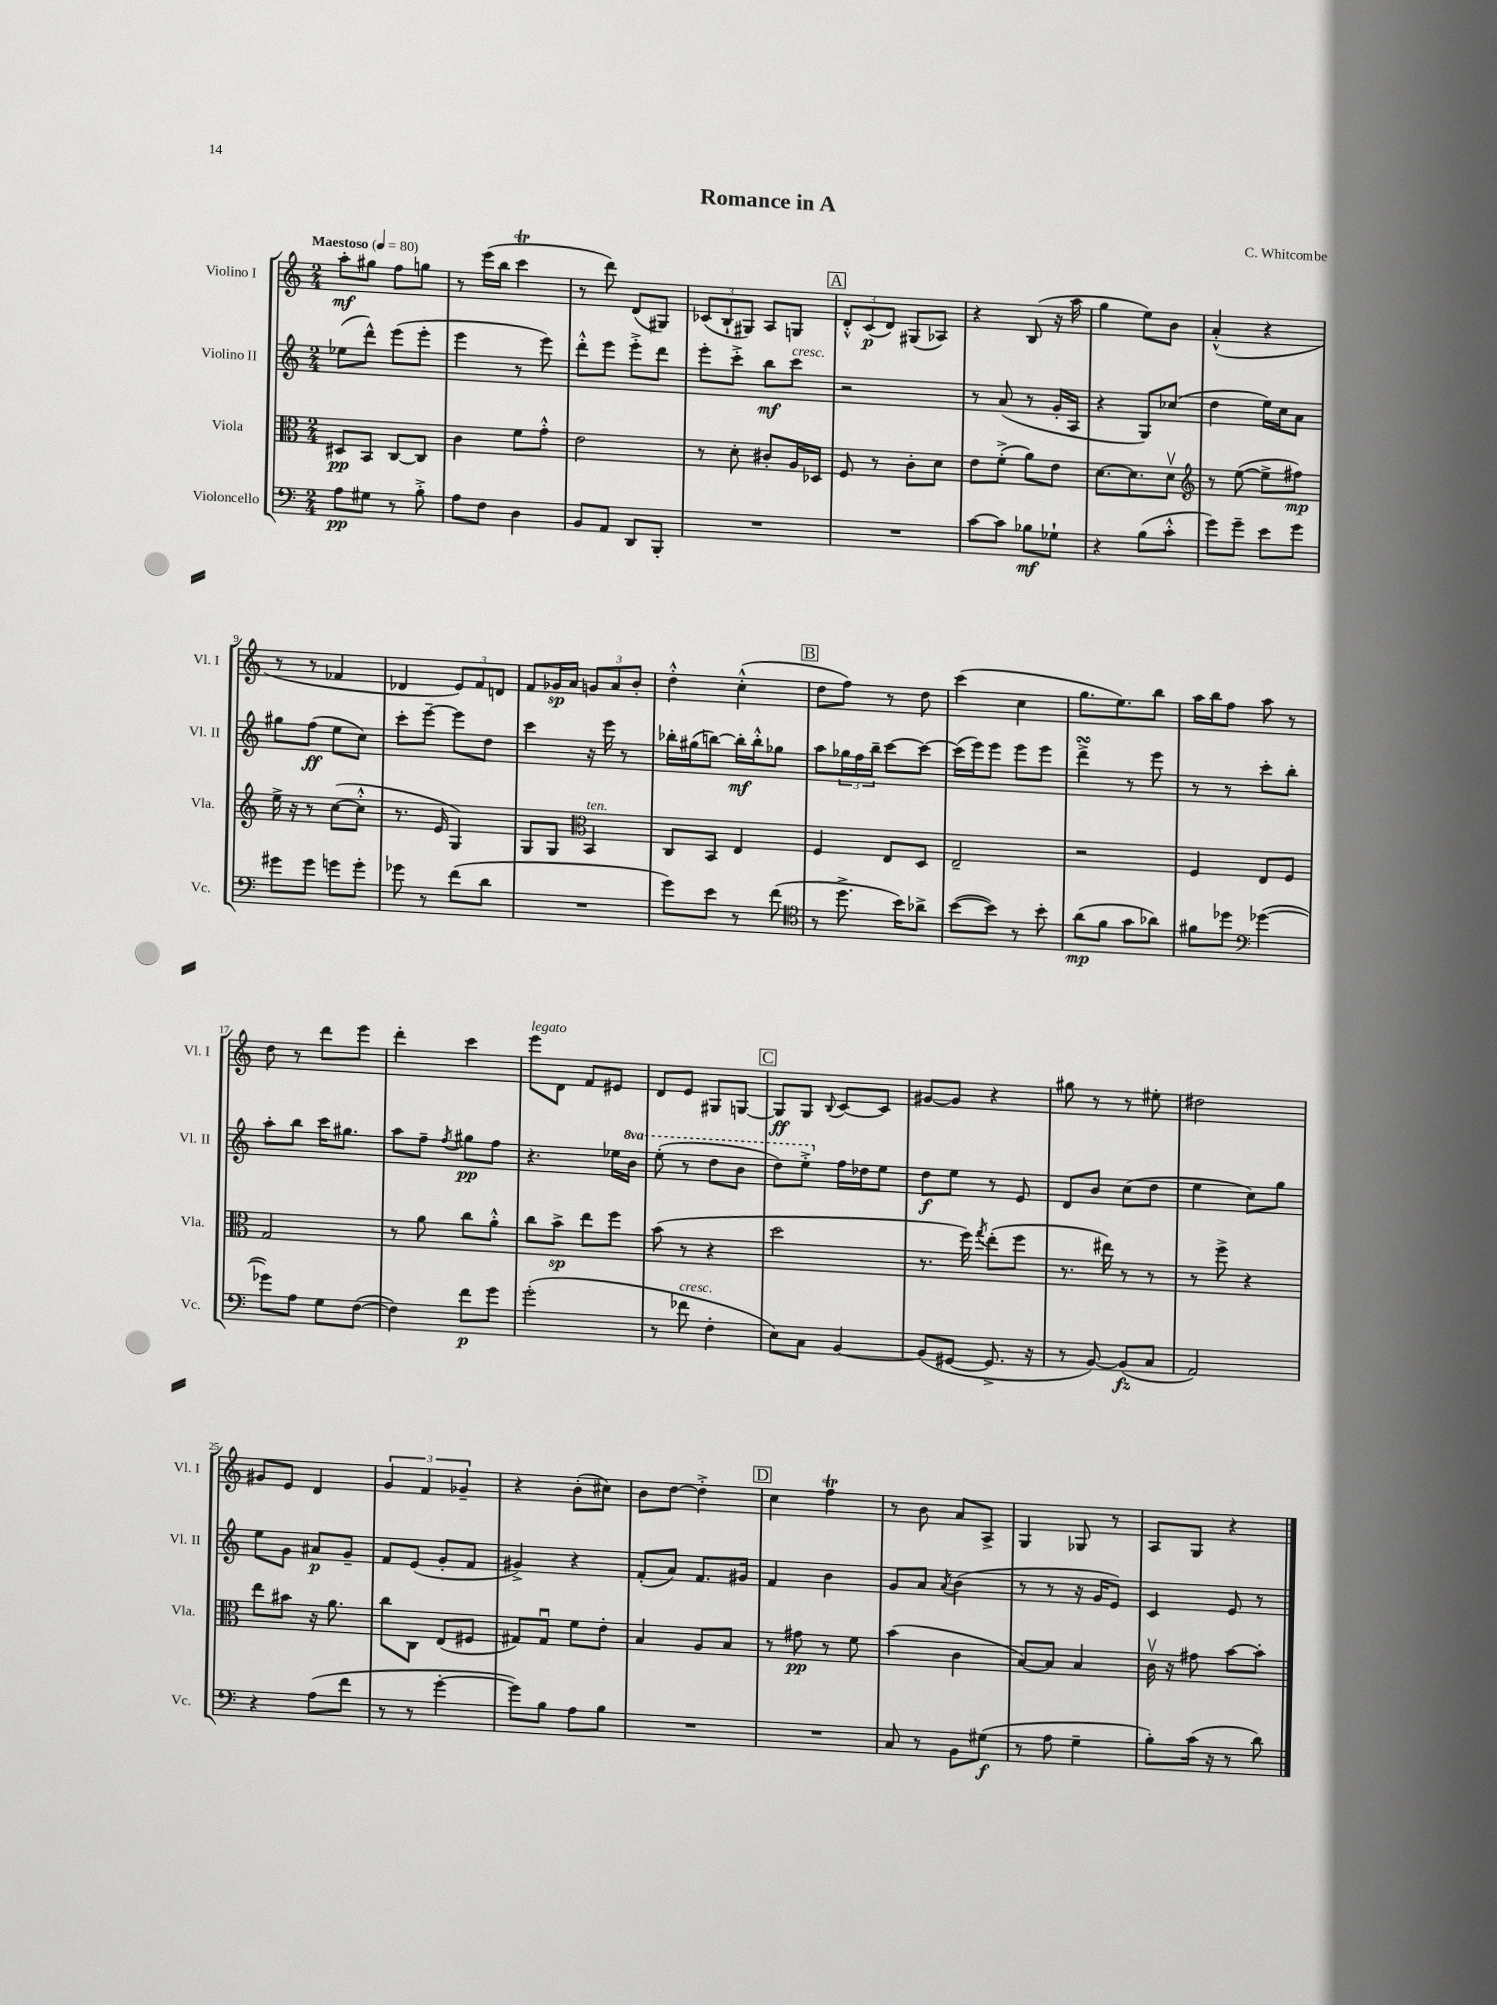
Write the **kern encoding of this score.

**kern	**dynam	**kern	**dynam	**kern	**dynam	**kern	**dynam
*part4	*part4	*part3	*part3	*part2	*part2	*part1	*part1
*staff4	*staff4	*staff3	*staff3	*staff2	*staff2	*staff1	*staff1
*I"Violoncello	*	*I"Viola	*	*I"Violino II	*	*I"Violino I	*
*I'Vc.	*	*I'Vla.	*	*I'Vl. II	*	*I'Vl. I	*
*clefF4	*	*clefC3	*	*clefG2	*	*clefG2	*
*k[]	*	*k[]	*	*k[]	*	*k[]	*
*M2/4	*	*M2/4	*	*M2/4	*	*M2/4	*
*MM80	*	*MM80	*	*MM80	*	*MM80	*
=1	=1	=1	=1	=1	=1	=1	=1
!	!	!	!	!	!	!LO:TX:a:B:t=Maestoso	!
8A\L	pp	8D#X/L	pp	(8ee-X\L	.	8aa'\L	mf
8G#X\J	.	8BB/J	.	8ddd^^\J)	.	8gg#X\J	.
8r	.	[8C/L	.	(8eee\L	.	8ff\L	.
8B'^\	.	8C/J]	.	8eee'\J	.	8ggn\J	.
=2	=2	=2	=2	=2	=2	=2	=2
8A\L	.	4c\	.	4eee\	.	8r	.
8F\J	.	.	.	.	.	(16eee\LL	.
.	.	.	.	.	.	16bb\JJ	.
4D\	.	8f\L	.	8r	.	4cccT\	.
.	.	8g'^^\J	.	8eee\)	.	.	.
=3	=3	=3	=3	=3	=3	=3	=3
8BB/L	.	2e\	.	8ddd'^^\L	.	8r	.
8AA/J	.	.	.	8eee\J	.	8ddd\)	.
8DD/L	.	.	.	8eee'^\L	.	(8d/L	.
8BBB'/J	.	.	.	8ddd\J	.	8G#X/J)	.
=4	=4	=4	=4	=4	=4	=4	=4
2r	.	8r	.	8eee'\L	.	(12c-X/L	.
.	.	.	.	.	.	12B`/	.
.	.	8d'\	.	8ccc'^\J	.	.	.
.	.	.	.	.	.	12G#X/J)	.
.	.	8c#X'/L	.	8bb\L	mf	8A/L	.
!	!	!	!	!LO:TX:a:i:t=cresc.	!	!	!
.	.	16A/L	.	8ccc\J	.	8Gn/J	.
.	.	16D-X/JJ	.	.	.	.	.
!!LO:REH:place=s1:t=A
=5	=5	=5	=5	=5	=5	=5	=5
2r	.	8F/	.	2r	.	12d'^^/L	.
.	.	.	.	.	.	(12c/	p
.	.	8r	.	.	.	.	.
.	.	.	.	.	.	12d/J)	.
.	.	8c'\L	.	.	.	(8G#X/L	.
.	.	8d\J	.	.	.	8A-X/J)	.
=6	=6	=6	=6	=6	=6	=6	=6
[8c\L	.	8e\L	.	8r	.	4r	.
8c\J]	.	(8f'^\J	.	(8a/	.	.	.
8B-X\L	mf	8a\L)	.	8r	.	(8B/	.
8G-X`\J	.	8e\J	.	16g'/LL	.	16r	.
.	.	.	.	16A/JJ	.	16aa\	.
=7	=7	=7	=7	=7	=7	=7	=7
4r	.	[8.d\L	.	4r	.	4gg\	.
.	.	8.d\]	.	.	.	.	.
(8B\L	.	.	.	8G/L)	.	8ee\L)	.
8c'^^\J	.	8dv\J	.	(8cc-X/J	.	8b\J	.
=8	=8	=8	=8	=8	=8	=8	=8
*	*	*clefG2	*	*	*	*	*
8g\L)	.	8r	.	4dd\	.	(4a'^^/	.
8g~\J	.	([8ee\	.	.	.	.	.
8e\L	.	8ee^\L]	.	16ee\LL)	.	4r	.
.	.	.	.	16cc\J	.	.	.
8g\J	.	8ff#X\J)	mp	8a\J	.	.	.
!!LO:LB:g=z
=9	=9	=9	=9	=9	=9	=9	=9
8g#X\L	.	16ee^\	.	8gg#X\L	.	8r	.
.	.	16r	.	.	.	.	.
8g#\J	.	8r	.	(8ff\J	ff	8r	.
8gn\L	.	([8cc\L	.	8ee\L	.	4f-X/	.
8g'\J	.	8cc'^^\J]	.	8cc\J)	.	.	.
=10	=10	=10	=10	=10	=10	=10	=10
8g-X\	.	8.r	.	8ccc'\L	.	4d-X/	.
8r	.	.	.	[8eee~\J	.	.	.
.	.	16e/	.	.	.	.	.
(8f\L	.	4G/)	.	8eee\L]	.	12e/L)	.
.	.	.	.	.	.	12f/	.
8d\J	.	.	.	8dd\J	.	.	.
.	.	.	.	.	.	12dn/J	.
=11	=11	=11	=11	=11	=11	=11	=11
2r	.	8G/L	.	4ccc\	.	8f/L	.
.	.	8G/J	.	.	.	16g-X/L	sp
.	.	.	.	.	.	16a/JJ	.
*	*	*clefC3	*	*	*	*	*
!	!	!LO:TX:a:i:t=ten.	!	!	!	!	!
.	.	4BB/	.	16r	.	12gn/L	.
.	.	.	.	16eee\	.	.	.
.	.	.	.	.	.	12a/	.
.	.	.	.	8r	.	.	.
.	.	.	.	.	.	12b'/J	.
=12	=12	=12	=12	=12	=12	=12	=12
8g\L)	.	8C/L	.	16bb-X'\LL	.	4dd'^^\	.
.	.	.	.	(16gg#X\J	.	.	.
8e\J	.	8BB/J	.	[8bbn\J)	.	.	.
8r	.	4E/	.	16bb'\LL]	mf	(4cc'^^\	.
.	.	.	.	16bb'^^\J	.	.	.
(8f\	.	.	.	8gg-X\J	.	.	.
!!LO:REH:place=s1:t=B
=13	=13	=13	=13	=13	=13	=13	=13
*clefC4	*	*	*	*	*	*	*
8r	.	4F/	.	8aa\L	.	8dd\L	.
8.dd^\	.	.	.	24gg-X\L	.	8ff\J)	.
.	.	.	.	24ff\	.	.	.
.	.	.	.	24bb~\JJ	.	.	.
.	.	8E/L	.	[8ccc\L	.	8r	.
16b\KL)	.	.	.	.	.	.	.
8a-X^\J	.	8D/J	.	8ccc\J_	.	8dd\	.
=14	=14	=14	=14	=14	=14	=14	=14
([8b\L	.	2E~/	.	(16ccc\LL]	.	(4ccc\	.
.	.	.	.	16eee\J)	.	.	.
8b\J])	.	.	.	8eee\J	.	.	.
8r	.	.	.	8eee\L	.	4cc\	.
8b'\	.	.	.	8eee\J	.	.	.
=15	=15	=15	=15	=15	=15	=15	=15
(8a\L	mp	2r	.	4dddsSSS^\	.	8.gg\L	.
8f\J	.	.	.	.	.	.	.
.	.	.	.	.	.	8.ee\)	.
8g\L	.	.	.	8r	.	.	.
8a-X\J)	.	.	.	8eee\	.	8bb\J	.
=16	=16	=16	=16	=16	=16	=16	=16
8f#X\L	.	4F/	.	8r	.	16aa\LL	.
.	.	.	.	.	.	16bb\J	.
8dd-X\J	.	.	.	8r	.	8ff\J	.
*clefF4	*	*	*	*	*	*	*
([4g-X\	.	8E/L	.	8ccc'\L	.	8aa\	.
.	.	8F/J	.	8bb'\J	.	8r	.
!!LO:LB:g=z
=17	=17	=17	=17	=17	=17	=17	=17
8g-X\L])	.	2G/	.	8aa'\L	.	8dd\	.
8A\J	.	.	.	8bb\J	.	8r	.
8G\L	.	.	.	16ccc\KL	.	8ddd\L	.
.	.	.	.	8.gg#X\J	.	.	.
([8F\J	.	.	.	.	.	8eee\J	.
=18	=18	=18	=18	=18	=18	=18	=18
4F\])	.	8r	.	8aa\L	.	4ddd'\	.
.	.	8a\	.	8ff~\J	.	.	.
.	.	.	.	8qff/	.	.	.
8f\L	p	8cc\L	.	8gg#X\L	pp	4ccc\	.
8g\J	.	8a'^^\J	.	8ff\J	.	.	.
=19	=19	=19	=19	=19	=19	=19	=19
!	!	!	!	!	!	!LO:TX:a:i:t=legato	!
(2g'\	.	8cc\L	.	4.r	.	8eee\L	.
.	.	8b^\J	sp	.	.	8d\J	.
.	.	8ee\L	.	.	.	8f/L	.
.	.	8ff\J	.	16ee-X\LL	.	8e#X/J	.
*	*	*	*	*8va	*	*	*
.	.	.	.	16bb\JJ	.	.	.
=20	=20	=20	=20	=20	=20	=20	=20
8r	.	(8b\	.	(8eee'\	.	8d/L	.
!LO:TX:a:i:t=cresc.	!	!	!	!	!	!	!
8f-X\	.	8r	.	8r	.	8e/J	.
4F'\	.	4r	.	8ddd\L	.	8G#X/L	.
.	.	.	.	8bb\J	.	[8Gn/J	.
!!LO:REH:place=s1:t=C
=21	=21	=21	=21	=21	=21	=21	=21
8E\L)	.	2dd\	.	8ddd\L)	.	8G/L]	ff
8C\J	.	.	.	8eee'^\J	.	8G/J	.
.	.	.	.	.	.	8qqB/	.
*	*	*	*	*X8va	*	*	*
[4BB/	.	.	.	16ff\LL	.	[8c/L	.
.	.	.	.	16dd-X\J	.	.	.
.	.	.	.	8ee\J	.	8c/J]	.
=22	=22	=22	=22	=22	=22	=22	=22
(8BB/L]	.	8.r	.	8dd\L	f	[8g#X/L	.
[8GG#X/J	.	.	.	8ee\J	.	8g#/J]	.
.	.	16ff\)	.	.	.	.	.
.	.	8qgg/	.	.	.	.	.
8.GG#^/]	.	(8ee'\L	.	8r	.	4r	.
.	.	8ff\J	.	8e/	.	.	.
16r	.	.	.	.	.	.	.
=23	=23	=23	=23	=23	=23	=23	=23
8r	.	8.r	.	8d/L	.	8gg#X\	.
[8BB/)	.	.	.	8b/J	.	8r	.
.	.	16ee#X\)	.	.	.	.	.
(8BB/L]	fz	8r	.	(8cc\L	.	8r	.
8C/J	.	8r	.	8dd\J	.	8ee#X'\	.
=24	=24	=24	=24	=24	=24	=24	=24
2AA/)	.	8r	.	4ee\	.	2dd#X\	.
.	.	8ff^\	.	.	.	.	.
.	.	4r	.	8cc\L)	.	.	.
.	.	.	.	8gg\J	.	.	.
!!LO:LB:g=z
=25	=25	=25	=25	=25	=25	=25	=25
4r	.	8ee\L	.	8ee\L	.	8g#X/L	.
.	.	8b#X\J	.	8g\J	.	8e/J	.
(8A\L	.	16r	.	8a#X/L	p	4d/	.
.	.	8.a\	.	.	.	.	.
8f\J	.	.	.	8g~/J	.	.	.
=26	=26	=26	=26	=26	=26	=26	=26
8r	.	8cc\L	.	8f/L	.	6g/	.
8r	.	8C\J	.	(8e/J	.	.	.
.	.	.	.	.	.	6f/	.
[4g'\	.	(8E/L	.	8g'/L	.	.	.
.	.	.	.	.	.	6g-X~/	.
.	.	8F#X/J	.	8f/J	.	.	.
=27	=27	=27	=27	=27	=27	=27	=27
8g\L])	.	8G#X/L)	.	4g#X^/)	.	4r	.
8B\J	.	8G#u/J	.	.	.	.	.
8A\L	.	8f\L	.	4r	.	(8b'\L	.
8B\J	.	8e'\J	.	.	.	8cc#X\J)	.
=28	=28	=28	=28	=28	=28	=28	=28
2r	.	4B/	.	(8f'/L	.	8b\L	.
.	.	.	.	8a/J)	.	[8dd\J	.
.	.	8A/L	.	8.f/L	.	4dd'^\]	.
.	.	8B/J	.	.	.	.	.
.	.	.	.	16g#X/Jk	.	.	.
!!LO:REH:place=s1:t=D
=29	=29	=29	=29	=29	=29	=29	=29
2r	.	8r	.	4f/	.	4cc\	.
.	.	8g#X\	pp	.	.	.	.
.	.	8r	.	4b\	.	4ffT\	.
.	.	8f\	.	.	.	.	.
=30	=30	=30	=30	=30	=30	=30	=30
8C/	.	(4b\	.	8g/L	.	8r	.
8r	.	.	.	8a/J	.	8b\	.
.	.	.	.	8qa/	.	.	.
8BB\L	.	4c\	.	(4b\	.	8a/L	.
(8G#X\J	f	.	.	.	.	8A^/J	.
=31	=31	=31	=31	=31	=31	=31	=31
8r	.	[8B/L)	.	8r	.	4G/	.
8A\	.	8B/J]	.	8r	.	.	.
4G~\	.	4B/	.	16r	.	8G-X/	.
.	.	.	.	16g/KL	.	.	.
.	.	.	.	8e/J)	.	8r	.
=32	=32	=32	=32	=32	=32	=32	=32
8B'\L)	.	16cv\	.	4c/	.	8A/L	.
.	.	16r	.	.	.	.	.
(16c\Jk	.	8g#X\	.	.	.	8G/J	.
16r	.	.	.	.	.	.	.
8r	.	[8b\L	.	8e/	.	4r	.
8d\)	.	8b'\J]	.	8r	.	.	.
==	==	==	==	==	==	==	==
*-	*-	*-	*-	*-	*-	*-	*-
